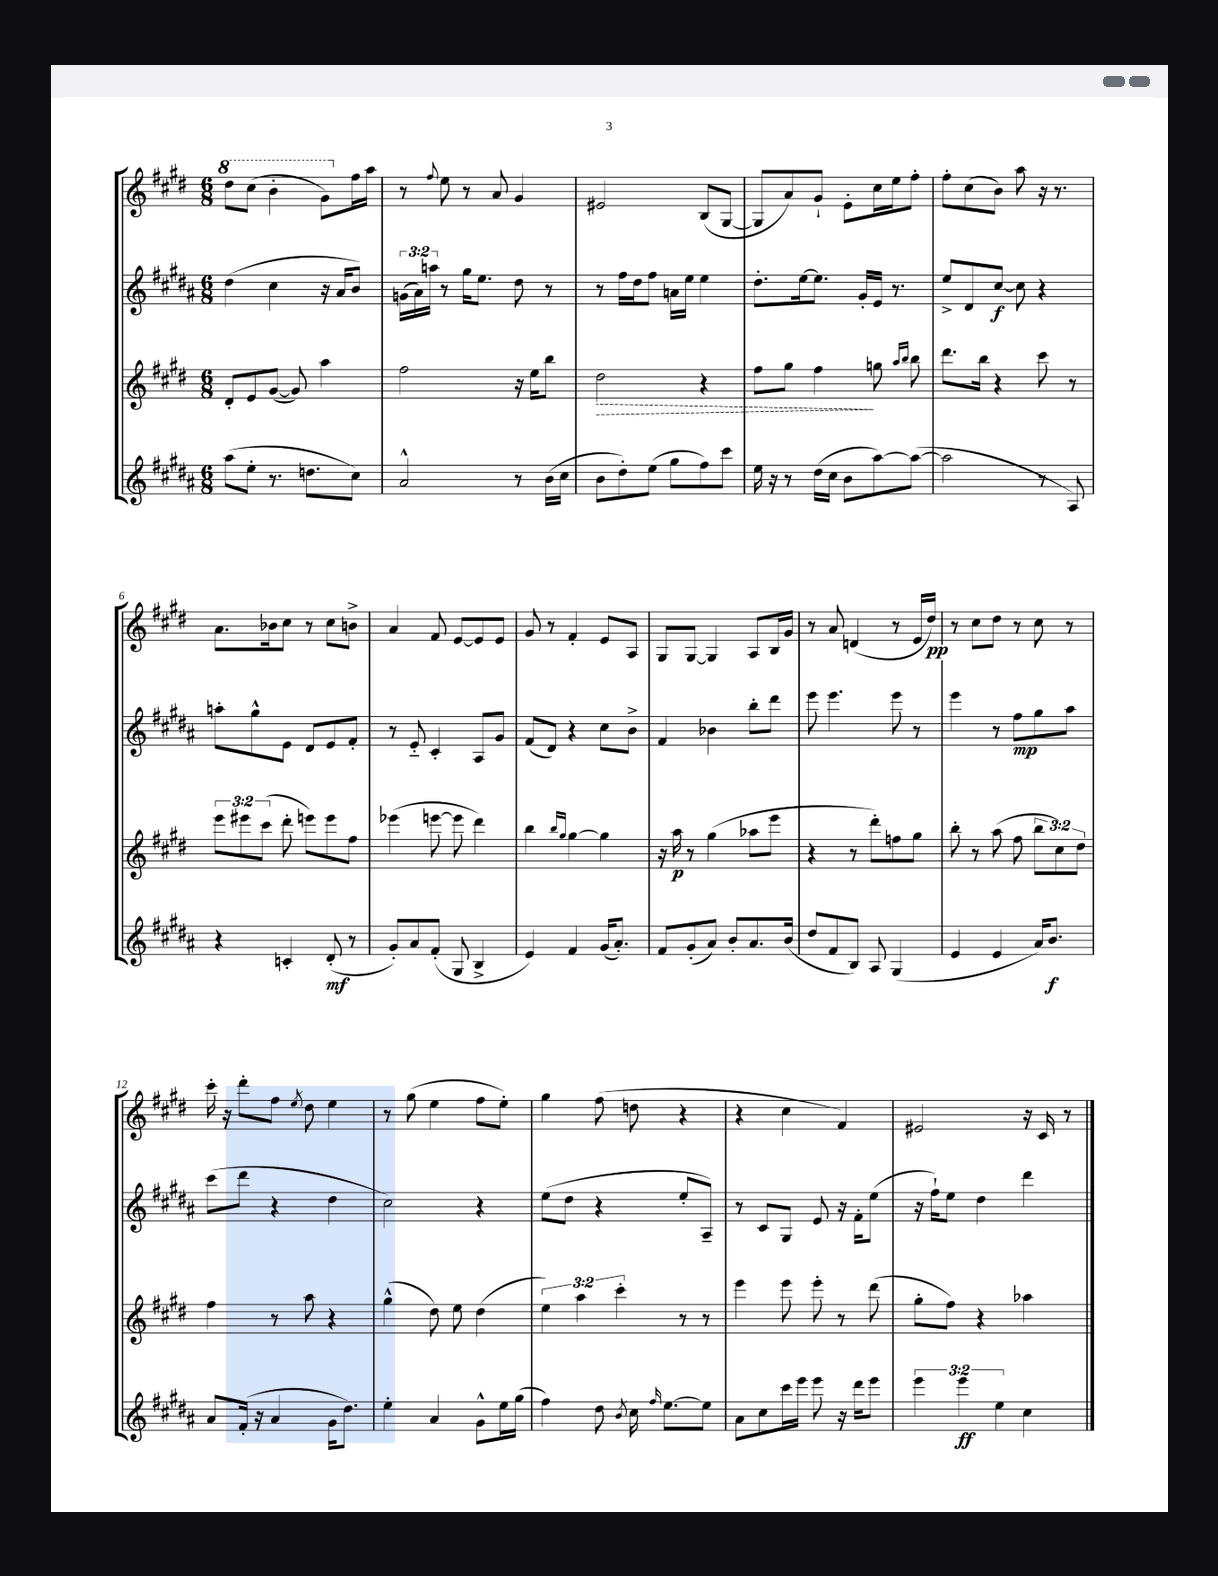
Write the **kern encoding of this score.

**kern	**kern	**kern	**kern
*staff4	*staff3	*staff2	*staff1
*clefG2	*clefG2	*clefG2	*clefG2
*k[f#c#g#d#a#]	*k[f#c#g#d#]	*k[f#c#g#d#a#]	*k[f#c#g#d#]
*M6/8	*M6/8	*M6/8	*M6/8
(8aa#\L	8d#'/L	(4dd#\	8ddd#\L
8ee'\J	8e/	.	(8ccc#\J
8.r	([8g#/J	4cc#\	4bb'\
.	8g#/])	.	.
8.dd\L	.	.	.
.	4aa\	16r	8gg#\L)
.	.	16a#/LK	.
8cc#\J)	.	8b/J)	16ff#\L
.	.	.	16aa\JJ
=	=	=	=
2a#^^/	2ff#\	(24g\LL	8r
.	.	24a#\)	.
.	.	24aa\JJ	.
.	.	.	8qqff#/
.	.	8r	8ee\
.	.	16gg#\LK	8r
.	.	8.ee\J	.
.	.	.	8a/
8r	16r	8dd#\	4g#/
.	16ee\LK	.	.
(16b\LL	8bb\J	8r	.
16cc#\JJ	.	.	.
=	=	=	=
8b\L	2dd#\	8r	2e#/
8dd#'\)	.	16ff#\LL	.
.	.	16dd#\J	.
(8ee\J	.	8ff#\J	.
8gg#\L	.	16a\LL	.
.	.	16ee\JJ	.
8ff#\)	4r	4ee\	(8B/L
8ccc#\J	.	.	[8G#/J
=	=	=	=
16ee\	8ff#\L	8.dd#'\L	8G#/]L
16r	.	.	.
8r	8gg#\J	.	8a/)
.	.	[16ee\k	.
(16dd#\LL	4ff#\	8.ee\]J	8g#`/J
16cc#\JJ	.	.	.
8b\L	.	.	8e'\L
.	.	16g#'/LL	.
[8aa#\)	8gg\	16e/JJ	16cc#\L
.	.	8.r	16ee\J
.	16qqaa/LL	.	.
.	16qqbb/JJ	.	.
(8aa#\_J	8bb\	.	8ff#'\J
=	=	=	=
2aa#\]	8.ddd#\L	8ee^/L	8ff#'\L
.	.	8d#/	(8cc#\
.	16bb\Jk	.	.
.	4r	[8cc#/J	8b\J)
.	.	8cc#\]	8aa\
8r	8ccc#\	4r	16r
.	.	.	8.r
8A#/)	8r	.	.
=	=	=	=
4r	12eee\L	8aa'\L	8.a\L
.	12eee#\	.	.
.	.	8gg#^^\	.
.	(12ccc#\J	.	.
.	.	.	16b-\k
4c'/	8ddd#'\	8e\J	8cc#\J
.	8eee\L)	8d#/L	8r
(8d#'/	8eee\	8e/	8cc#\L
8r	8ff#\J	8f#'/J	8b^\J
=	=	=	=
8g#'/L)	(4eee-\	8r	4a/
8a#/	.	8e'~/	.
(8f#'/J	[8eee\	4c#'/	8f#/
8G#/	8eee\]	.	[8e/L
4B^/	4ddd#\)	8A#/L	8e/]
.	.	8g#/J	8e/J
=	=	=	=
4e/)	4bb\	(8f#/L	8g#/
.	.	8d#/J)	8r
.	16qqbb/LL	.	.
.	16qqgg#/JJ	.	.
4f#/	[4gg#\	4r	4f#'/
(16g#/LK	4gg#\]	8cc#\L	8e/L
8.a#'/J)	.	.	.
.	.	8b^\J	8A/J
=	=	=	=
8f#/L	16r	4f#/	8G#/L
.	16aa\	.	.
(8g#'/	8r	.	[8G#/J
8a#/J)	(4gg#\	4b-\	4G#/]
8b'/L	.	.	.
8.a#/	8aa-\L	8bb'\L	8A/L
.	8eee\J	8ddd#\J	16B/L
(16b/Jk	.	.	16g#/JJ
=	=	=	=
8dd#/L	4r	8eee\	8r
8f#/	.	4.eee\	8a/
8B/J)	8r	.	(4d/
8A#/	8ddd#'\L)	.	.
(4G#/	8ff\	8eee\	8r
.	8gg#\J	8r	16e/LL
.	.	.	16dd#/JJ)
=	=	=	=
4e/	8bb'\	4eee\	8r
.	8r	.	8cc#\L
4e/	(8aa\	8r	8dd#\J
.	8ff#\	8ff#\L	8r
16a#/LK)	12bb\L	8gg#\	8cc#\
8.b/J	.	.	.
.	12cc#\)	.	.
.	.	8aa#\J	8r
.	12dd#\J	.	.
=	=	=	=
8a#/L	4ff#\	(8ccc#\L	16ccc#'\
.	.	.	16r
(16f#'/Jk	.	8ddd#\J	8ddd#'\L
16r	.	.	.
4a#/	8r	4r	8ff#\J
.	.	.	8qee/
.	8aa\	.	8dd#\
16g#\LK	4r	4dd#\	4ee\
8.dd#\J)	.	.	.
=	=	=	=
4ee'\	(4gg#^^\	2cc#\)	8r
.	.	.	(8gg#\
4a#/	8dd#\)	.	4ee\
.	8ee\	.	.
8g#^^\L	(4dd#\	4r	8ff#\L
16ee\L	.	.	8ee'\J)
(16gg#\JJ	.	.	.
=	=	=	=
4ff#\)	6ee\)	(8ee\L	4gg#\
.	.	8dd#\J	.
.	6aa\	.	.
8dd#\	.	4r	(8ff#\
.	6ccc#'\	.	.
8qb/	.	.	.
16cc#\	.	.	8dd\
16qqff#/	.	.	.
[8.ee\L	.	.	.
.	8r	8ee'/L	4r
8ee\]J	8r	8A#~/J)	.
=	=	=	=
8a#\L	4eee\	8r	4r
8cc#\	.	8c#/L	.
16ccc#\L	8eee\	8G#/J	4cc#\
16eee\JJ	.	.	.
8eee\	8eee'\	8e/	.
16r	8r	16r	4f#/)
16ddd#\LK	.	16f#'\LK	.
8eee\J	(8ddd#\	(8ee\J	.
=	=	=	=
6eee\	8gg#'\L	16r	2e#/
.	.	16ff#`\LK)	.
.	8ff#\J)	8ee\J	.
6eee\	.	.	.
.	4r	4dd#\	.
6ee\	.	.	.
4cc#\	4aa-\	4ddd#\	16r
.	.	.	16c#/
.	.	.	8r
==	==	==	==
*-	*-	*-	*-
